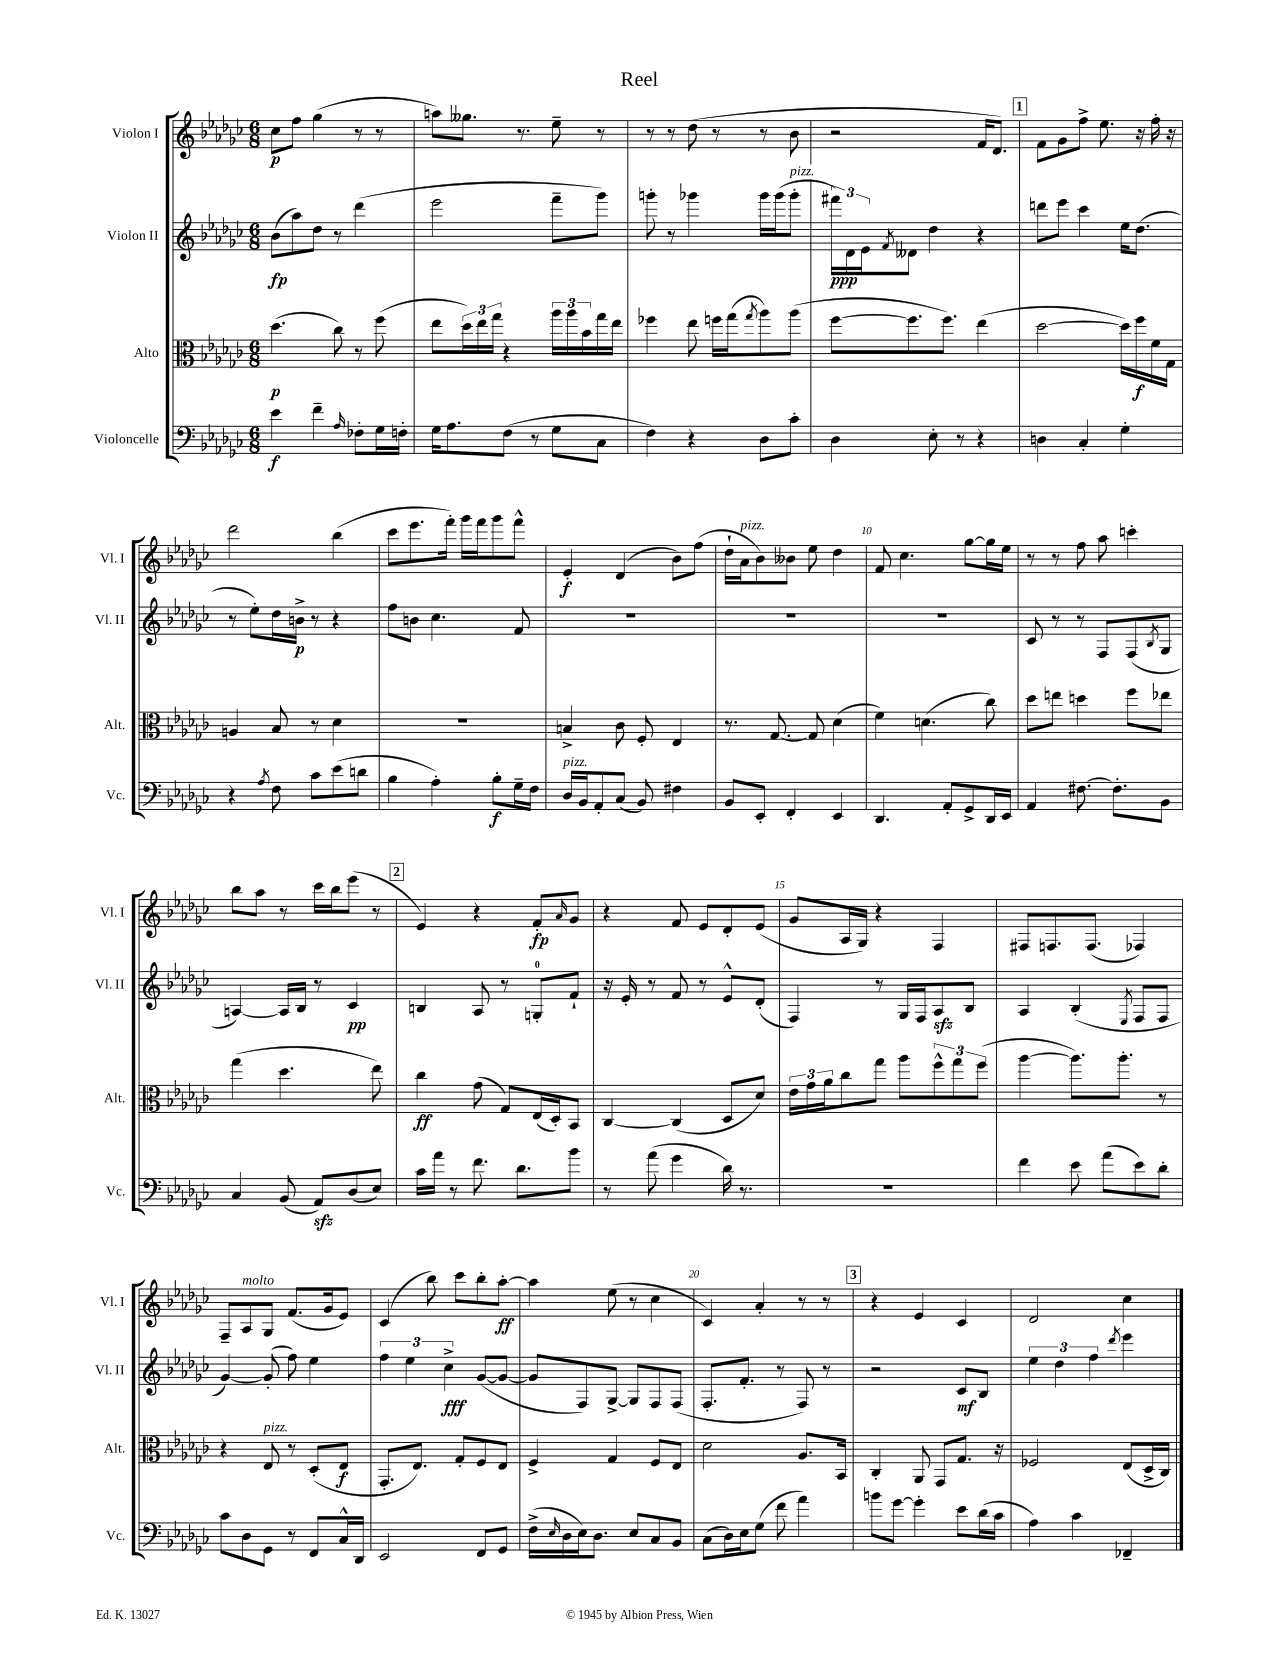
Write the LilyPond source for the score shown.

\header { title = "Reel" }
<<
\new StaffGroup <<
\new Staff = "s0" \with { instrumentName = "Violon I" shortInstrumentName = "Vl. I" } {
    \clef treble \key ges \major \numericTimeSignature \time 6/8
    ces''8\p f''8 ges''4( r8 r8 |
    a''8) geses''8. r8. ees''8-- r8 |
    r8 r8 des''8( r8 r8 bes'8 |
    r2 f'16 des'8.) |
    \mark \markup { \box "1" } f'8 ges'8 f''8-> ees''8. r16 f''16-. r16 |
    des'''2 bes''4( |
    ces'''8 ees'''8. f'''16-.) ges'''16 f'''16 ges'''8 f'''8-^ |
    ees'4-.\f des'4( bes'8) f''8( |
    des''16-! aes'16^\markup { \italic "pizz." } bes'8) beses'8 ees''8 des''4 |
    f'8 ces''4. ges''8~ ges''16 ees''16 |
    r8 r8 f''8 aes''8 c'''4-. |
    bes''8 aes''8 r8 ces'''16 bes''16 ees'''8( r8 |
    \mark \markup { \box "2" } ees'4) r4 f'8-.\fp \grace { aes'16 } ges'8 |
    r4 f'8 ees'8 des'8-. ees'8( |
    ges'8 aes16 ges16) r4 f4 |
    fis8 f8. f8.( fes4) |
    f8-- aes8^\markup { \italic "molto" } ges8 f'8.( ges'16 ees'8) |
    ces'4( bes''8) ces'''8 bes''8-. aes''8~-.\ff |
    aes''4 ees''8( r8 ces''4 |
    ces'4) aes'4-. r8 r8 |
    \mark \markup { \box "3" } r4 ees'4 ces'4 |
    des'2 ces''4 \bar "|." |
}
\new Staff = "s1" \with { instrumentName = "Violon II" shortInstrumentName = "Vl. II" } {
    \clef treble \key ges \major \numericTimeSignature \time 6/8
    bes'8\fp( aes''8) des''8 r8 des'''4( |
    ees'''2 f'''8-- ges'''8) |
    g'''8-. r8 ges'''4 ges'''16 ges'''16( ges'''8-.^\markup { \italic "pizz." } |
    \tuplet 3/2 { fis'''16\ppp) des'16 ees'16 } \acciaccatura { f'8 } deses'8 des''4 r4 |
    \mark \markup { \box "1" } d'''8 ees'''8 ces'''4 ees''16 des''8.( |
    r8 ees''8-.) des''16 b'16->\p r8 r4 |
    f''8 b'8 ces''4. f'8 |
    R2. |
    R2. |
    R2. |
    ces'8 r8 r8 f8 f8( \acciaccatura { bes8 } ges8 |
    a4~) a16 bes16 r8 ces'4\pp |
    \mark \markup { \box "2" } b4 aes8 r8 g8-0-. f'8-! |
    r16 ees'16-. r8 f'8 r8 ees'8-^ des'8-.( |
    f4) r8 ges16 f16 aes8\sfz bes8 |
    aes4 bes4-.( \acciaccatura { ees8 } f8 f8 |
    ges'4~) ges'8-.( f''8) ees''4 |
    \tuplet 3/2 { f''4 ees''4 ces''4->\fff } ges'8~( ges'8~ |
    ges'8 f8) ges8~-> ges8 f8 f8( |
    f8.-. f'8.-. r8 f8) r8 |
    \mark \markup { \box "3" } r2 ces'8\mf bes8 |
    \tuplet 3/2 { ees''4 des''4 f''4 } \acciaccatura { des'''8 } ees'''4 \bar "|." |
}
\new Staff = "s2" \with { instrumentName = "Alto" shortInstrumentName = "Alt." } {
    \clef alto \key ges \major \numericTimeSignature \time 6/8
    des''4.\p( ces''8) r8 f''8( |
    ees''8 \tuplet 3/2 { des''16) ees''16 ges''16 } r4 \tuplet 3/2 { aes''16 aes''16 bes'16 } ges''16 ees''16 |
    fes''4 ees''8 f''16 ges''16( \acciaccatura { ges''8 } aes''8) aes''8( |
    f''8~ f''8. f''8.) ees''4( |
    \mark \markup { \box "1" } des''2~ des''16) f''16\f f'16 ges16 |
    a4 bes8 r8 des'4 |
    R2. |
    b4-> ces'8 f8-. ees4 |
    r8. ges8.~ ges8 des'4( |
    f'4) d'4.( ces''8) |
    des''8 e''8 d''4 f''8 ees''8 |
    ges''4( des''4. ees''8) |
    \mark \markup { \box "2" } ces''4\ff ges'8( ges8) ees16( des16-.) bes,8 |
    ces4~ ces4( des8 des'8) |
    \tuplet 3/2 { ees'16 ges'16 aes'16 } ces''8 ges''8 aes''8 \tuplet 3/2 { f''8-^ ges''8 f''8( } |
    aes''4~ aes''8.) aes''8.-. r8 |
    r4 ees8^\markup { \italic "pizz." } r8 des8-.( ees8\f |
    ges,8.-. ees8.) ges8-. f8 ees8 |
    f4-> ges4 f8 ees8 |
    des'2 aes8. bes,16 |
    \mark \markup { \box "3" } ces4-. aes,8 ges,8 ges8. r16 |
    fes2 ees8( des16-> ces16) \bar "|." |
}
\new Staff = "s3" \with { instrumentName = "Violoncelle" shortInstrumentName = "Vc." } {
    \clef bass \key ges \major \numericTimeSignature \time 6/8
    ees'4\f f'4-- \grace { aes16 } fes8-. ges16 f16-. |
    ges16 aes8. f8( r8 ges8 ces8 |
    f4) r4 des8 ces'8-. |
    des4 ees8-. r8 r4 |
    \mark \markup { \box "1" } d4 ces4-. ges4-. |
    r4 \acciaccatura { aes8 } f8 ces'8 ees'8( d'8 |
    bes4 aes4-.) bes8-.\f ges16-- f16 |
    des16^\markup { \italic "pizz." } bes,16 aes,8-. ces8( bes,8) fis4 |
    bes,8 ees,8-. f,4-. ees,4 |
    des,4. aes,8-. ges,8-> des,16 ees,16 |
    aes,4 fis8.~ fis8.-. bes,8 |
    ces4 bes,8( aes,8\sfz) des8( ees8) |
    \mark \markup { \box "2" } ces'16 aes'16 r8 f'8. des'8. bes'8 |
    r8 aes'8( ges'4 des'16) r8. |
    R2. |
    f'4 ees'8 aes'8( ees'8) des'8-. |
    ces'8 des8 ges,8 r8 f,8 ces16-^ des,16 |
    ees,2 f,8 ges,8 |
    f16->( \grace { ees16 } des16 ees16) des8. ees8 ces8 bes,8 |
    ces8( des16) ees16 ges8( f'8 aes'4) |
    \mark \markup { \box "3" } b'8 ges'8~ ges'4-. ees'8 des'16( ces'16 |
    aes4) ces'4 fes,4-- \bar "|." |
}
>>
>>
\layout { \context { \Score \override BarNumber.break-visibility = ##(#f #t #t) barNumberVisibility = #(every-nth-bar-number-visible 5) } }
